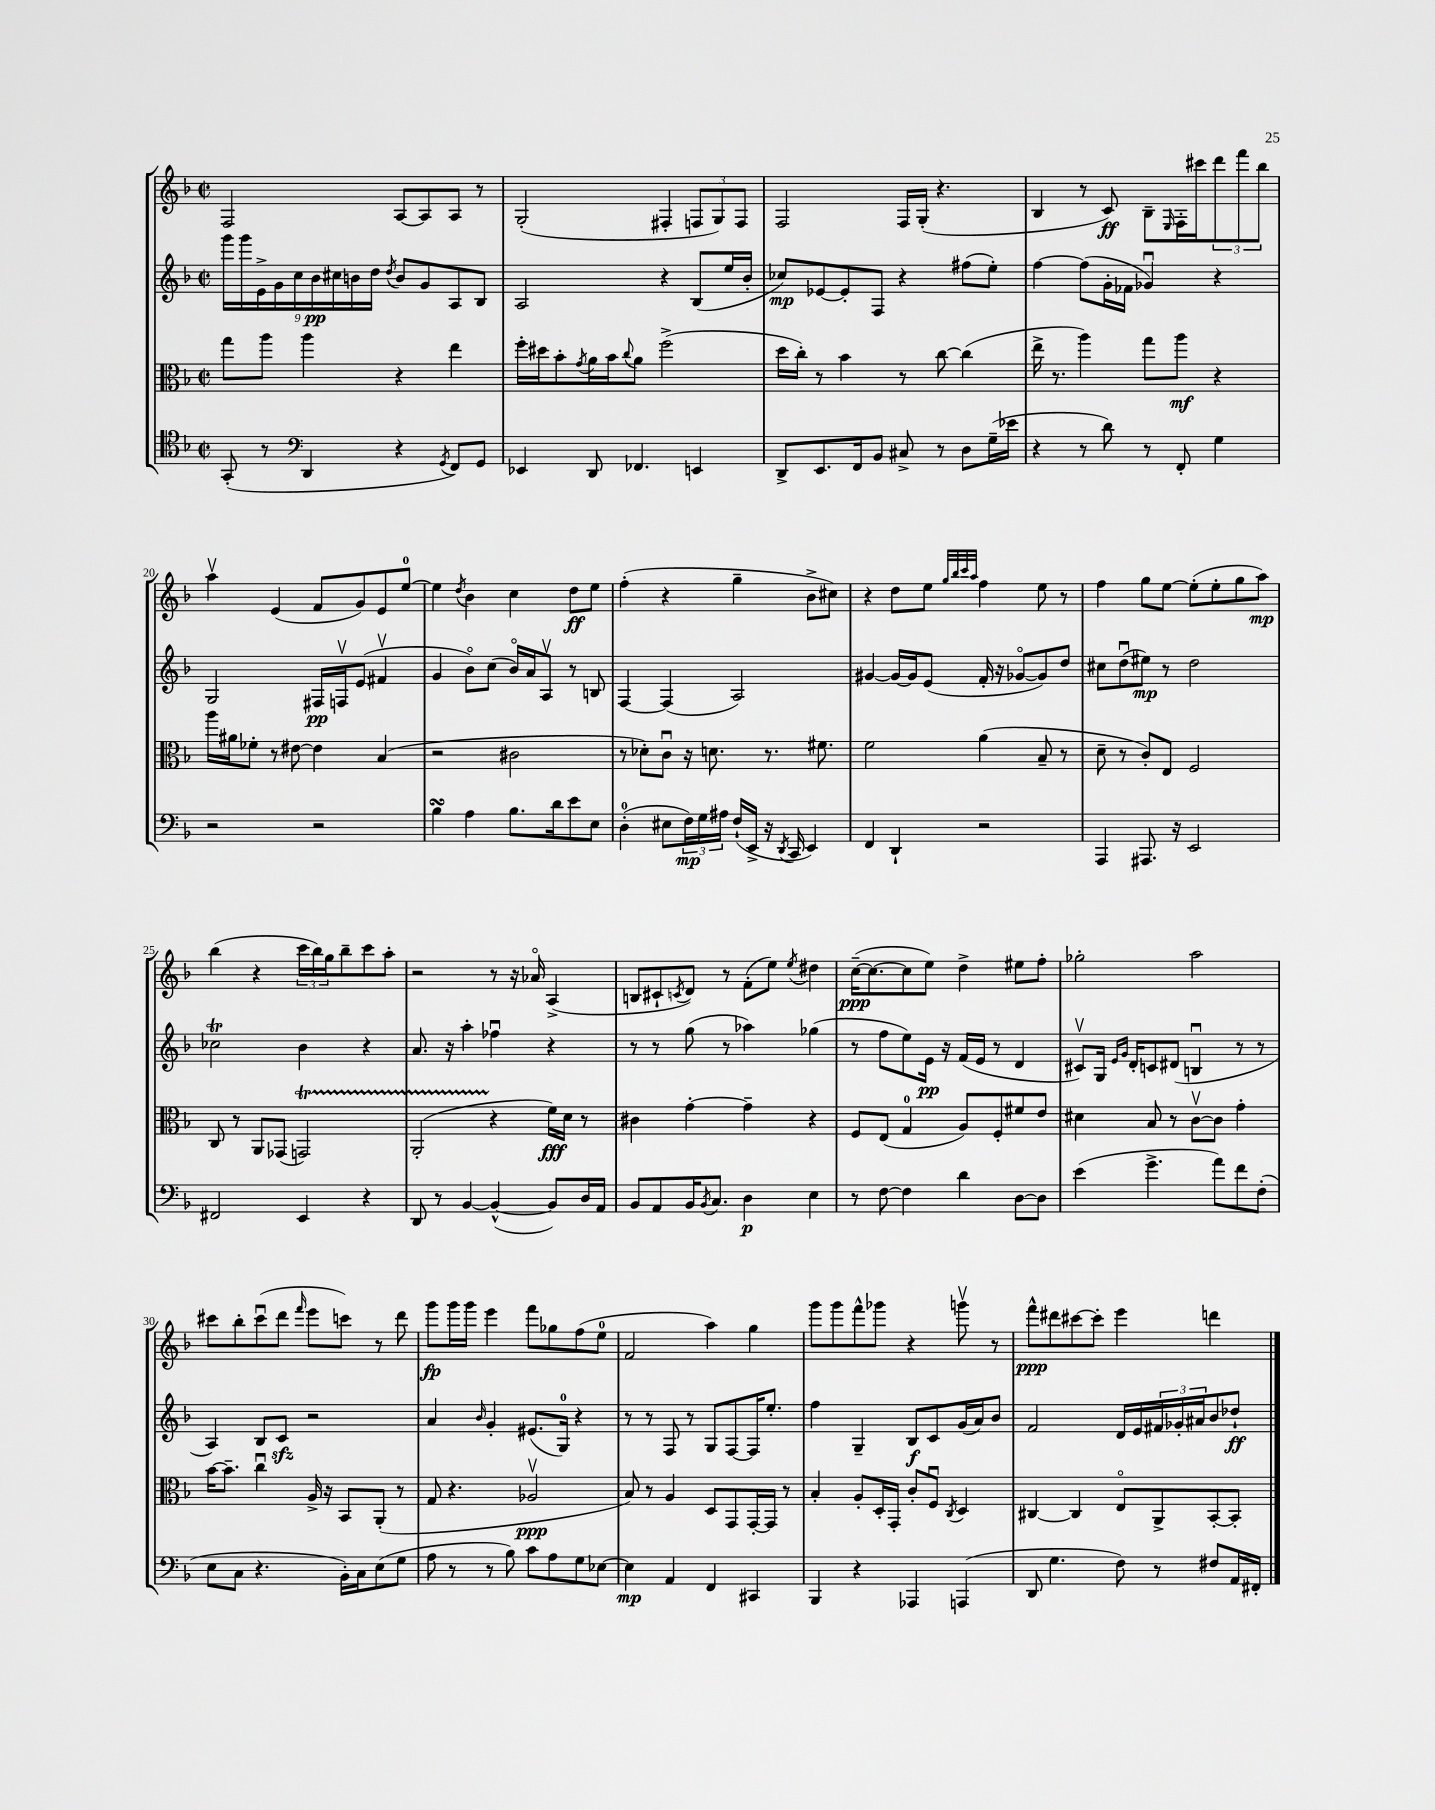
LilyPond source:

<<
\new StaffGroup <<
\new Staff = "s0" {
    \clef treble \key f \major \defaultTimeSignature \time 2/2
    f2 a8~ a8 a8 r8 |
    g2-.( fis4-. \tuplet 3/2 { f8 g8) f8 } |
    f2 f16 g16-.( r4. |
    bes4 r8 c'8\ff) bes8-- \grace { e16 } f16-. cis'''16 \tuplet 3/2 { d'''8 f'''8 bes''8 } |
    a''4\upbow e'4( f'8 g'8) e'8 e''8-0~ |
    e''4 \acciaccatura { d''8 } bes'4 c''4 d''8\ff e''8 |
    f''4-.( r4 g''4-- bes'8-> cis''8) |
    r4 d''8 e''8 \grace { g''32 bes''32 c'''32 a''32 } f''4 e''8 r8 |
    f''4 g''8 e''8~ e''8-.( e''8-. g''8 a''8\mp) |
    bes''4( r4 \tuplet 3/2 { c'''16 bes''16) g''16 } bes''8-- c'''8 a''8-. |
    r2 r8 r16 aes'16\flageolet a4->( |
    b8 cis'8-! \acciaccatura { c'8 } d'8) r8 f'8-.( e''8) \acciaccatura { e''8 } dis''4 |
    c''16~--\ppp( c''8.~ c''8 e''8) d''4-> eis''8 f''8-. |
    ges''2-. a''2 |
    cis'''8 bes''8-. cis'''8\downbow( d'''8 \grace { f'''16 } e'''8 c'''8) r8 d'''8 |
    g'''8\fp g'''16 g'''16 e'''4 f'''8 ges''8 f''8( e''8-0 |
    f'2 a''4) g''4 |
    g'''8 g'''8 f'''8-^ ges'''8 r4 g'''8\upbow r8 |
    f'''8-^\ppp dis'''8 cis'''8~ cis'''8-. e'''4 d'''4 \bar "|." |
}
\new Staff = "s1" {
    \clef treble \key f \major \defaultTimeSignature \time 2/2
    \tuplet 9/8 { g'''16 g'''16 e'16-> g'16 c''16 bes'16\pp cis''16 b'16 d''16 } \acciaccatura { d''8 } b'8 g'8 a8 bes8 |
    a2 r4 bes8( e''16 bes'16-. |
    ces''8\mp) ees'8~ ees'8-. f8 r4 fis''8( e''8-.) |
    f''4~ f''8( g'16-. fes'16 ges'4\downbow) r4 |
    g2 fis16\pp f16\upbow e'8( fis'4\upbow |
    g'4 bes'8\flageolet) c''8( bes'16\flageolet) a'16 a8\upbow r8 b8 |
    f4~ f4( a2) |
    gis'4~ gis'16~ gis'16 e'8( f'16-. r16 ges'8~\flageolet ges'8) d''8 |
    cis''8 d''8\downbow( eis''8\mp) r8 d''2 |
    ces''2\trill bes'4 r4 |
    a'8. r16 a''4-. fes''4\downbow r4 |
    r8 r8 g''8( r8 aes''4) ges''4( |
    r8 f''8 e''8) e'16\pp r16 f'16( e'16 r8 d'4 |
    cis'8\upbow) g16 \grace { e'16 g'16 } d'16-. c'8 dis'8( b4\downbow r8 r8 |
    a4) bes8 c'8\sfz r2 |
    a'4 \grace { bes'16 } g'4-. eis'8.( g16-0) r4 |
    r8 r8 f8 r8 g8 f8~ f16 e''8.-. |
    f''4 g4-- bes8\f c'8 g'16( a'16) bes'8 |
    f'2 d'16 e'16 \tuplet 3/2 { fis'16 ges'16-. ais'16 } bes'8 des''8-!\ff \bar "|." |
}
\new Staff = "s2" {
    \clef alto \key f \major \defaultTimeSignature \time 2/2
    g''8 a''8 a''4 r4 e''4 |
    f''16-. dis''16 bes'8-. \acciaccatura { g'8 } a'16 bes'16 \appoggiatura { c''8 } a'8 f''2->( |
    d''16 c''16-.) r8 bes'4 r8 c''8~ c''4( |
    e''16-> r8. a''4) g''8 a''8\mf r4 |
    a''16 ais'16 fes'8-. r8 eis'8~ eis'4 bes4( |
    r2 cis'2 |
    r8 des'8-.) c'8\downbow r16 d'8. r8. fis'8. |
    f'2 a'4( bes8-- r8 |
    d'8-- r8 c'8-.) e8 f2 |
    c8 r8 a,8 ges,8( g,2\startTrillSpan) |
    a,2-.( r4\stopTrillSpan f'16\fff) d'16 r8 |
    cis'4 g'4~-. g'4-- r4 |
    f8 e8( g4-0 a8) f8-. fis'8 e'8 |
    dis'4 bes8 r8 c'8~\upbow c'8 g'4-. |
    bes'16~ bes'8.-- c''4\downbow a16-> r16 bes,8 a,8-.( r8 |
    g8 r4. aes2\upbow\ppp |
    bes8) r8 a4 d8 g,8 g,16~-. g,16 r8 |
    bes4-. a8-. d16-. g,16-. c'8-. f8\downbow \acciaccatura { c8 } d4 |
    cis4~ cis4 e8\flageolet a,8-> bes,8~-. bes,8-. \bar "|." |
}
\new Staff = "s3" {
    \clef tenor \key f \major \defaultTimeSignature \time 2/2
    g,8-.( r8 \clef bass d,4 r4 \acciaccatura { g,8 } f,8) g,8 |
    ees,4 d,8 fes,4. e,4 |
    d,8-> e,8. f,16 bes,8 cis8-> r8 d8 g16--( ees'16 |
    r4 r8 d'8) r8 f,8-. g4 |
    r2 r2 |
    bes4\turn a4 bes8. d'16 e'8 e8 |
    d4-0-.( eis8 \tuplet 3/2 { f16\mp) g16 ais16 } f16-!( e,16-> r16 \acciaccatura { d,8 } c,16 e,4) |
    f,4 d,4-! r2 |
    a,,4 ais,,8. r16 e,2 |
    fis,2 e,4 r4 |
    d,8 r8 bes,4~ bes,4~-^( bes,8) d16 a,16 |
    bes,8 a,8 bes,16 \acciaccatura { bes,8 } c8. d4\p e4 |
    r8 f8~ f4 d'4 d8~ d8 |
    e'4( g'4.-> a'8) f'8 f8-.( |
    e8 c8 r4. bes,16-.) c16 e8( g8 |
    a8 r8 r8 bes8) c'8 a8 g8 ees8~ |
    ees4\mp a,4 f,4 cis,4 |
    bes,,4 r4 aes,,4 a,,4( |
    d,8 g4. f8) r8 fis8 a,16 fis,16-. \bar "|." |
}
>>
>>
\layout { \context { \Score currentBarNumber = #16 \override BarNumber.break-visibility = ##(#f #t #t) barNumberVisibility = #(every-nth-bar-number-visible 5) } }
